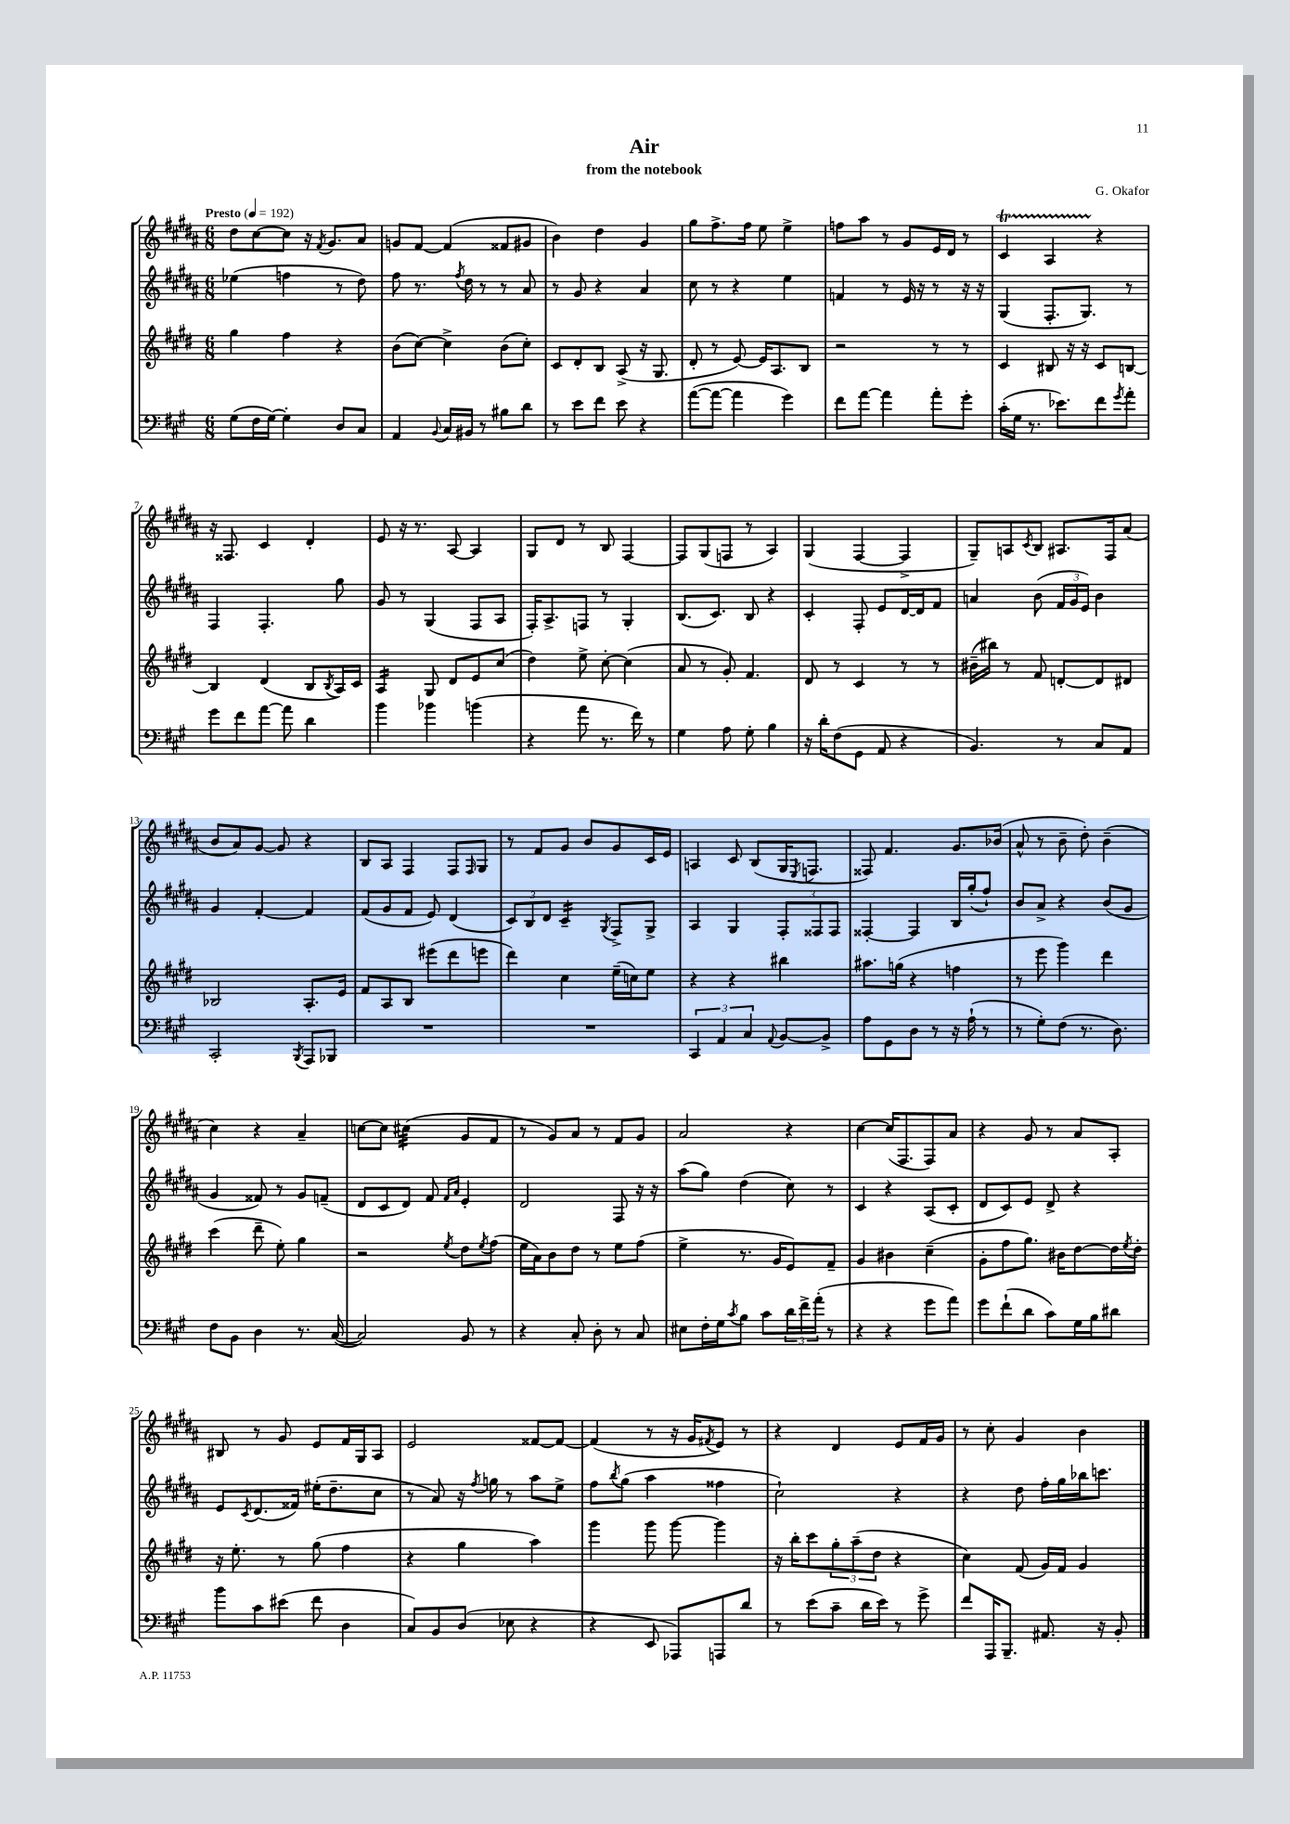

**kern	**kern	**kern	**kern
*staff4	*staff3	*staff2	*staff1
*clefF4	*clefG2	*clefG2	*clefG2
*k[f#c#g#]	*k[f#c#g#d#]	*k[f#c#g#d#a#]	*k[f#c#g#d#a#]
*M6/8	*M6/8	*M6/8	*M6/8
*MM192	*MM192	*MM192	*MM192
(8G#	4gg#	(4ee-	8dd#
16F#	.	.	[8cc#
[16G#)	.	.	.
4G#']	4ff#	4ff	8cc#]
.	.	.	16r
.	.	.	8qf#
.	.	.	8.g#
8D	4r	8r	.
8C#	.	8dd#)	8a#
=	=	=	=
4AA	(8b	8ff#	8g
.	[8cc#)	8.r	[8f#
8qqBB	.	.	.
16C#	4cc#^]	.	(4f#]
.	.	8qff#	.
16BB#	.	16dd#	.
8r	.	8r	.
8B#	(8b	8r	8f##
8d	8cc#')	8a#	8g#
=	=	=	=
8r	8c#	8r	4b)
8e	8d#'	8g#	.
8f#	8B	4r	4dd#
8e	(8A^	.	.
4r	16r	4a#	4g#
.	8.G#	.	.
=	=	=	=
([8a	8d#'	8cc#	8gg#
8a_	8r	8r	8.ff#^
4a]	[8e)	4r	.
.	.	.	16ff#
.	16e]	.	8ee
.	8.A	.	.
4g#)	.	4ee	4ee^
.	8B	.	.
=	=	=	=
8f#	2r	4f	8ff
[8a	.	.	8aa#
4a]	.	8r	8r
.	.	16e	8g#
.	.	16r	.
8a'	8r	8r	16e
.	.	.	16d#
8g#'	8r	16r	8r
.	.	16r	.
=	=	=	=
(16c#'	4c#	(4G#	4c#
16G#	.	.	.
8.r	.	.	.
.	8B#	8.F#'	4A#
8.e-)	.	.	.
.	16r	.	.
.	16r	8.G#)	.
8f#	8c#	.	4r
8qg#	.	.	.
8a'	[8B	8r	.
=	=	=	=
8g#	4B]	4F#	16r
.	.	.	8.F##
8f#	.	.	.
[8a	(4d#	4.F#'	4c#
8a]	.	.	.
4d	8B	.	4d#'
.	8qB	.	.
.	16A)	8gg#	.
.	16c#	.	.
=	=	=	=
4b	4A	8g#	8e
.	.	8r	16r
.	.	.	8.r
4b-	8G#	(4G#	.
.	8d#	.	[8A#
(4b	8e	8F#	4A#]
.	(8cc#	8A#	.
=	=	=	=
4r	4dd#)	16F#')	8G#
.	.	8.A#^	.
.	.	.	8d#
8a	8ee^	8F	8r
8.r	[8cc#'	8r	8B
.	(4cc#]	4G#'	[4F#
16f#)	.	.	.
8r	.	.	.
=	=	=	=
4G#	8a	(8.B	8F#]
.	8r	.	(8G#
.	.	8.c#)	.
8A	8g#')	.	8F
8G#'	4.f#	8B	8r
4B	.	4r	4A#)
=	=	=	=
16r	8d#	4c#'	(4G#
16d'	.	.	.
(8F#	8r	.	.
8GG#	4c#	8F#'	[4F#
8AA	.	8e	.
4r	8r	[16d#	4F#^]
.	.	16d#]	.
.	8r	8f#	.
=	=	=	=
4.BB)	(16b#~	4a	8G#~)
.	16bb#)	.	.
.	8r	.	8A
.	.	.	8qc#
.	8f#	(8b	8B
8r	[8d'	24f#	8.A#
.	.	24g#	.
.	.	24e)	.
8C#	8d]	4b	.
.	.	.	16F#
8AA	8d#	.	(8a#
=	=	=	=
2CC#'	2B-	4g#	8b
.	.	.	8a#)
.	.	[4f#'	[8g#
.	.	.	8g#]
8qBBB	.	.	.
8AAA	8.A'	4f#]	4r
8BBB-	.	.	.
.	16e	.	.
=	=	=	=
2.r	8f#	(8f#	8B
.	8A	8g#	8A#
.	8B	8f#	4F#
.	(8eee#	8e)	.
.	8ddd#	(4d#	8F#
.	.	.	16qqF#
.	8eee	.	8G#
=	=	=	=
2.r	4ddd#)	12c#)	8r
.	.	12B	.
.	.	.	8f#
.	.	12d#	.
.	4cc#	4c#~	8g#
.	.	.	8b
.	.	8qG#	.
.	(16ee~	8F#^	8g#
.	16cc)	.	.
.	8ee	8G#^	16c#
.	.	.	16e
=	=	=	=
6CC#	4r	4A#	4A
6AA	.	.	.
.	4r	4G#	8c#
6C#	.	.	.
.	.	.	(8B
8qqAA	.	.	.
[8BB	4bb#	12F#'	16G#
.	.	.	8qE
.	.	.	8.F
.	.	12F##	.
8BB^]	.	.	.
.	.	12F##	.
=	=	=	=
8A	8.aa#	[4F##'	8F##)
8GG#	.	.	4.f#
.	(16gg	.	.
8D	4r	4F##]	.
8r	.	.	.
16r	4ff	16B	8.g#
(16A`	.	(16gg#'	.
8r	.	8ff#`)	.
.	.	.	(16b-
=	=	=	=
8r	8r	8b	8a#^^
8G#')	8eee	8a#^	8r
(8F#	4ggg#)	4r	8b~
8.r	.	.	8dd#')
.	4ddd#	(8b	(4b~
8.D)	.	.	.
.	.	8g#	.
=	=	=	=
8F#	(4ccc#	4g#	4cc#)
8BB	.	.	.
4D	8ddd#~	8f##)	4r
.	8ee')	8r	.
8.r	4gg#	8g#	4a#~
.	.	(8f~	.
([16C#	.	.	.
=	=	=	=
2C#])	2r	8d#	[8cc
.	.	8c#	8cc]
.	.	8d#)	(4cc#
.	.	8f#	.
.	.	16qqf#	.
.	8qee	16qqa#	.
8BB	8dd#	4e'	8g#
.	8qee	.	.
8r	(8ff#	.	8f#
=	=	=	=
4r	16ee	2d#	8r
.	16a)	.	.
.	8b	.	8g#)
8C#'	8dd#	.	8a#
8D'	8r	.	8r
8r	8ee	8F#	8f#
8C#	(8ff#	16r	8g#
.	.	16r	.
=	=	=	=
8E#	4ee^	(8aa#	2a#
16F#'	.	8gg#)	.
16G#	.	.	.
8qc#	.	.	.
8B	8.r	(4dd#	.
8c#	.	.	.
.	16g#	.	.
24d	8e)	8cc#)	4r
24f#^	.	.	.
(24a'	.	.	.
8r	8f#~	8r	.
=	=	=	=
4r	4g#	4c#	[4cc#
4r	4b#	4r	(16cc#]
.	.	.	8.F#
8g#	(4cc#~	(8A#	8F#)
8a)	.	8c#'	8a#
=	=	=	=
8g#	8g#'	8d#	4r
(8f#`	8ff#	8c#)	.
8d	8.gg#)	8e	8g#
8c#)	.	8d#^	8r
.	16b#	.	.
16G#	[8dd#	4r	8a#
16B	.	.	.
8d#	16dd#]	.	8A#'
.	8qee	.	.
.	16dd#'	.	.
=	=	=	=
8b	16r	8e	8B#
.	8.ee'	.	.
.	.	8qc#	.
8c#	.	(8.d#	8r
(8e#	8r	.	8g#
.	.	16f##)	.
8f#	(8gg#	(16ee#'	8e
.	.	8.dd#~	.
4D	4ff#	.	16f#
.	.	.	16G#
.	.	8cc#	8A#
=	=	=	=
8C#)	4r	8r	2e
8BB	.	8a#)	.
(8D	4gg#	16r	.
.	.	8qff#	.
.	.	16gg	.
8E-	.	8r	.
4r	4aa)	8aa#	[8f##
.	.	8ee^	8f##_
=	=	=	=
4r	4ggg#	8ff#	(4f##]
.	.	8qbb	.
.	.	(8gg#	.
8EE	8ggg#	4aa#	8r
8AAA-)	[8ggg#	.	16r
.	.	.	16g#
.	.	.	8qf#
8AAA	4ggg#]	4ff##	8e)
8d	.	.	8r
=	=	=	=
8r	16r	2cc#`)	4r
.	16bb'	.	.
(8e	8ccc#	.	.
8c#~	12gg#'	.	4d#
.	(12aa~	.	.
16d	.	.	.
.	12dd#	.	.
16e)	.	.	.
8r	4r	4r	8e
8g#^	.	.	16f#
.	.	.	16g#
=	=	=	=
8f#	4cc#)	4r	8r
16AAA	.	.	8cc#'
8.BBB~	.	.	.
.	(8f#	8dd#	4g#
8.AA#	16g#)	16ff#'	.
.	16f#	16gg#	.
.	4g#	16bb-	4b
16r	.	8.ccc	.
8BB'	.	.	.
==	==	==	==
*-	*-	*-	*-
